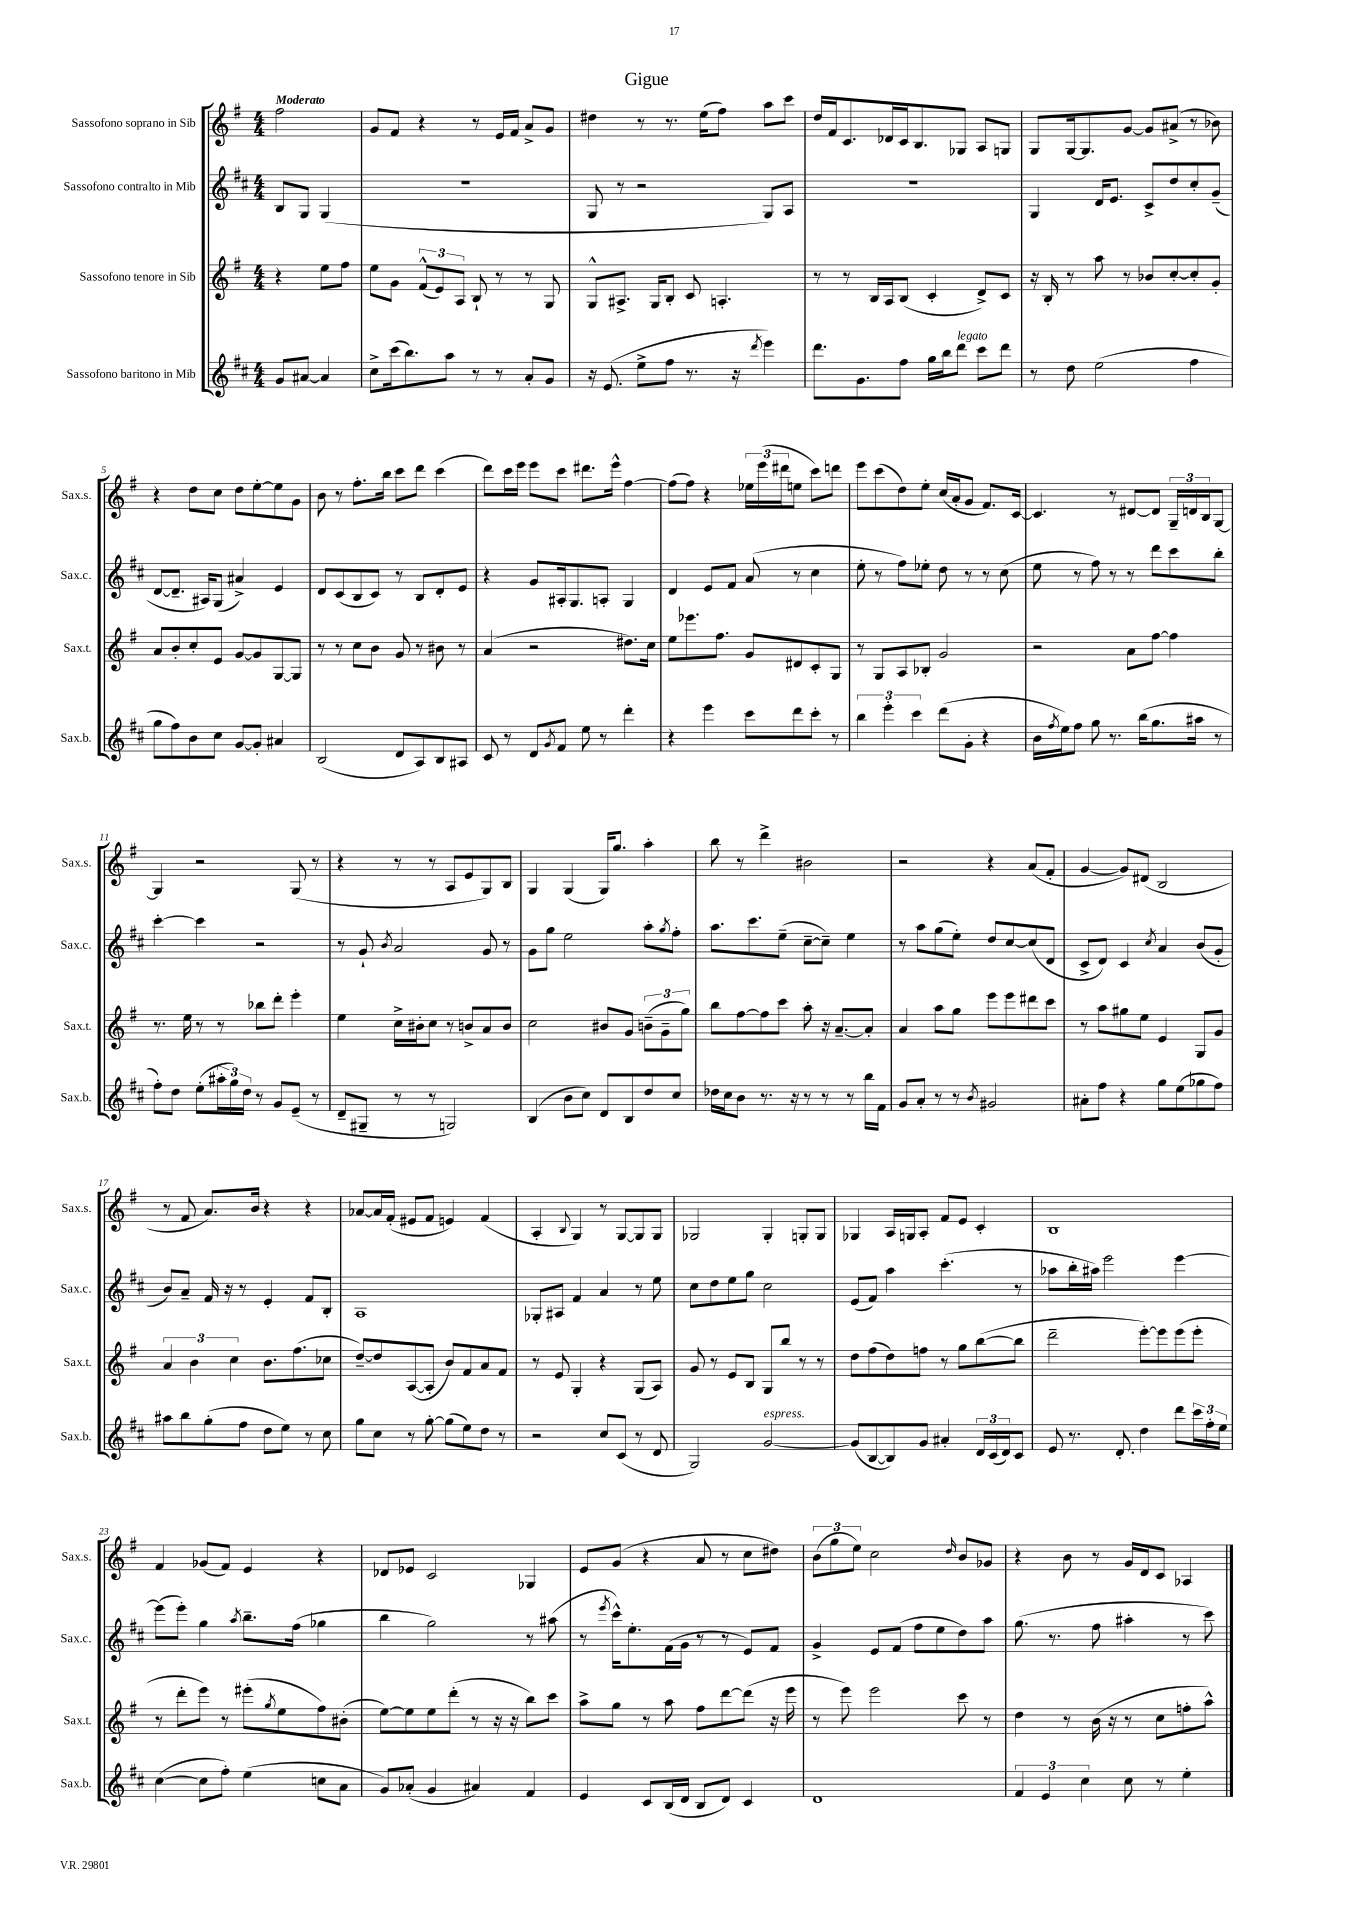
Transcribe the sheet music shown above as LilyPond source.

\header { title = "Gigue" }
<<
\new StaffGroup <<
\new Staff = "s0" \with { instrumentName = "Sassofono soprano in Sib" shortInstrumentName = "Sax.s." } {
    \clef treble \key g \major \numericTimeSignature \time 4/4 \partial 2 \tempo "Moderato"
    fis''2 |
    g'8 fis'8 r4 r8 e'16 fis'16 a'8-> g'8 |
    dis''4 r8 r8. e''16( fis''8) a''8 c'''8 |
    d''16 fis'16 c'8. des'16 c'16 b8. ges8 a8 g8 |
    g8 g16~ g8. g'8~ g'8 ais'8->( r8 bes'8) |
    r4 d''8 c''8 d''8 e''8~-. e''8 g'8 |
    b'8 r8 fis''8.-. b''16 c'''8 d'''8 c'''4( |
    d'''8) c'''16 e'''16 e'''8 c'''8 dis'''8. e'''16-^ fis''4~ |
    fis''8( fis''8) r4 \tuplet 3/2 { ees''16 e'''16( dis'''16 } e''8 c'''8) d'''8 |
    e'''8 c'''8( d''8) e''8-. c''16( a'16-. g'8 fis'8.) c'16~ |
    c'4. r8 dis'8~ dis'8 \tuplet 3/2 { g16-- d'16 b16 } g8~ |
    g4 r2 g8( r8 |
    r4 r8 r8 a8 e'8 g8) b8 |
    g4 g4( g16) g''8. a''4-. |
    b''8 r8 d'''4-> bis'2 |
    r2 r4 a'8( fis'8-. |
    g'4~ g'8) dis'8( b2 |
    r8 fis'8 a'8.) b'16 r4 r4 |
    aes'8~ aes'16 fis'16-.( eis'8 fis'8 e'4) fis'4( |
    a4-. \appoggiatura { b8 } g4) r8 g8~ g8 g8 |
    ges2 ges4-. g8-. g8 |
    ges4 a16 g16 a8-. fis'8 e'8 c'4-. |
    b1 |
    fis'4 ges'8( fis'8) e'4 r4 |
    des'8 ees'8 c'2 ges4 |
    e'8 g'8( r4 a'8 r8 c''8 dis''8) |
    \tuplet 3/2 { b'8( g''8 e''8) } c''2 \grace { d''16 } b'8 ges'8 |
    r4 b'8 r8 g'16 d'16 c'8 aes4 \bar "|." |
}
\new Staff = "s1" \with { instrumentName = "Sassofono contralto in Mib" shortInstrumentName = "Sax.c." } {
    \clef treble \key d \major \numericTimeSignature \time 4/4 \partial 2
    b8 g8 g4( |
    r1 |
    g8 r8 r2 g8) a8 |
    R1 |
    g4 d'16 e'8. cis'8-> d''8 cis''8-. g'8--( |
    d'8~ d'8.-- ais16) g8( ais'4->) e'4 |
    d'8 cis'8( b8 cis'8) r8 b8 d'8-. e'8 |
    r4 g'8 ais16-. g8. a8-. g4 |
    d'4 e'8 fis'8 a'8( r8 cis''4 |
    e''8-. r8 fis''8) ees''8-. d''8 r8 r8 cis''8( |
    e''8 r8 fis''8) r8 r8 d'''8 cis'''8 b''8-. |
    cis'''4~-. cis'''4 r2 |
    r8 g'8-! \acciaccatura { b'8 } a'2 g'8 r8 |
    g'8 g''8 e''2 a''8-. \acciaccatura { g''8 } fis''8-. |
    a''8. cis'''8. e''8--( cis''8~-- cis''8--) e''4 |
    r8 a''8 g''8( e''8-.) d''8 cis''8~ cis''8( d'8 |
    cis'8-> d'8) cis'4 \acciaccatura { cis''8 } a'4 b'8( g'8-. |
    b'8) a'8-- fis'16 r16 r8 e'4-. fis'8 b8-. |
    a1 |
    ges8-. ais8 fis'4 a'4 r8 e''8 |
    cis''8 d''8 e''8 g''8 cis''2 |
    e'8( fis'8) a''4 cis'''4.-.( r8 |
    aes''8 b''16-. ais''16) e'''2 e'''4~ |
    e'''8( e'''8-.) g''4 \acciaccatura { a''8 } b''8.-- fis''16( ges''4 |
    b''4 g''2) r8 ais''8( |
    r8 \acciaccatura { e'''8 } cis'''16-^) e''8.-. fis'16( g'16 r8 r8 e'8) fis'8 |
    g'4-> e'8 fis'8( fis''8 e''8 d''8) a''8 |
    g''8.( r8. fis''8 ais''4-. r8 cis'''8) \bar "|." |
}
\new Staff = "s2" \with { instrumentName = "Sassofono tenore in Sib" shortInstrumentName = "Sax.t." } {
    \clef treble \key g \major \numericTimeSignature \time 4/4 \partial 2
    r4 e''8 fis''8 |
    e''8 g'8 \tuplet 3/2 { fis'8-^( e'8) a8 } b8-! r8 r8 g8 |
    g8-^ ais8.-> g16 b8-. c'8 a4.-. |
    r8 r8 b16 a16 b8( c'4-. d'8->) c'8 |
    r16 b16-. r8 a''8 r8 bes'8 c''8~-. c''8-. g'8-. |
    a'8 b'8-. c''8-. e'8 g'8~ g'8 g8~ g8 |
    r8 r8 c''8 b'8 g'8 r8 bis'8 r8 |
    a'4( r2 dis''8.) c''16 |
    e''8 ees'''8. fis''8. g'8 dis'8 c'8-. g8 |
    r8 g8 a8 bes8-. g'2 |
    r2 a'8 fis''8~ fis''4 |
    r8. e''16 r8 r8 bes''8 d'''8-. e'''4-. |
    e''4 c''16-> bis'16-. c''8 r8 b'8-> a'8 b'8 |
    c''2 bis'8 g'8 \tuplet 3/2 { b'8--( g'8-- g''8) } |
    b''8 fis''8~ fis''8 c'''8 a''8-. r16 a'8.~-- a'8-. |
    a'4 a''8 g''8 e'''8 e'''8 dis'''8 c'''8 |
    r8 a''8 gis''8 e''8 e'4 g8 g'8 |
    \tuplet 3/2 { a'4 b'4 c''4 } b'8. fis''8.( ces''8 |
    d''8~--) d''8 a8~( a8-. b'8) fis'8 a'8 fis'8 |
    r8 e'8 g4-. r4 g8( a8) |
    g'8 r8 e'8 b8 g8 b''8 r8 r8 |
    d''8 fis''8( d''8) f''8 r8 g''8 b''8~( b''8 |
    d'''2-- e'''8~-.) e'''8 e'''8( e'''8-. |
    r8 d'''8-. e'''8) r8 eis'''8-.( \acciaccatura { g''8 } e''8 fis''8) bis'8-.( |
    e''8~) e''8 e''8 d'''8-.( r8 r16 r16 b''8) c'''8 |
    a''8-> g''8 r8 a''8 fis''8 d'''8~ d'''8( r16 e'''16 |
    r8 e'''8) e'''2 c'''8 r8 |
    d''4 r8 b'16( r16 r8 c''8 f''8-. a''8-^) \bar "|." |
}
\new Staff = "s3" \with { instrumentName = "Sassofono baritono in Mib" shortInstrumentName = "Sax.b." } {
    \clef treble \key d \major \numericTimeSignature \time 4/4 \partial 2
    g'8 ais'8~ ais'4 |
    cis''8-> cis'''16( b''8.) a''8 r8 r8 a'8-. g'8 |
    r16 e'8.( e''8-> fis''8 r8. r16 \acciaccatura { d'''8 } e'''4) |
    d'''8. g'8. fis''8 g''16 b''16 d'''8^\markup { \italic "legato" } cis'''8 d'''8 |
    r8 d''8 e''2( fis''4 |
    g''8 fis''8) b'8 cis''8 g'8~ g'8-. ais'4 |
    b2( d'8 a8) b8 ais8 |
    cis'8 r8 d'8 \acciaccatura { g'8 } fis'8 e''8 r8 d'''4-. |
    r4 e'''4 cis'''8 d'''8 cis'''8-. r8 |
    \tuplet 3/2 { b''4 e'''4-. cis'''4 } d'''8( g'8-. r4 |
    b'16 \acciaccatura { fis''8 } e''16) fis''8 g''8 r8. b''16( g''8. ais''16 r8 |
    fis''8-.) d''8 e''8-.( \tuplet 3/2 { ais''16-. g''16) d''16 } r8 g'8 e'8--( r8 |
    d'8-- gis8-- r8 r8 g2) |
    b4( b'8 cis''8) d'8 b8 d''8 cis''8 |
    des''16 cis''16 b'8 r8. r16 r8 r8 r8 b''16 fis'16 |
    g'8 a'8-. r8 r8 \acciaccatura { b'8 } gis'2 |
    ais'8-. fis''8 r4 g''8 e''8( ges''8 fis''8) |
    ais''8 b''8 g''8-.( fis''8 d''8 e''8) r8 cis''8 |
    g''8 cis''8 r8 g''8~-. g''8( e''8) d''8 r8 |
    r2 cis''8 cis'8( r8 d'8 |
    g2) g'2~^\markup { \italic "espress." } |
    g'8( b8~ b8) g'8 ais'4-. \tuplet 3/2 { d'16 cis'16( d'16) } cis'8 |
    e'8 r8. d'8.-. d''4 d'''8 \tuplet 3/2 { cis'''16 fis''16-. e''16 } |
    cis''4~( cis''8 fis''8-.) e''4( c''8 a'8 |
    g'8) aes'8-.( g'4 ais'4) fis'4 |
    e'4 cis'8 b16( d'16 b8 d'8) cis'4 |
    d'1 |
    \tuplet 3/2 { fis'4 e'4 cis''4 } cis''8 r8 e''4-. \bar "|." |
}
>>
>>
